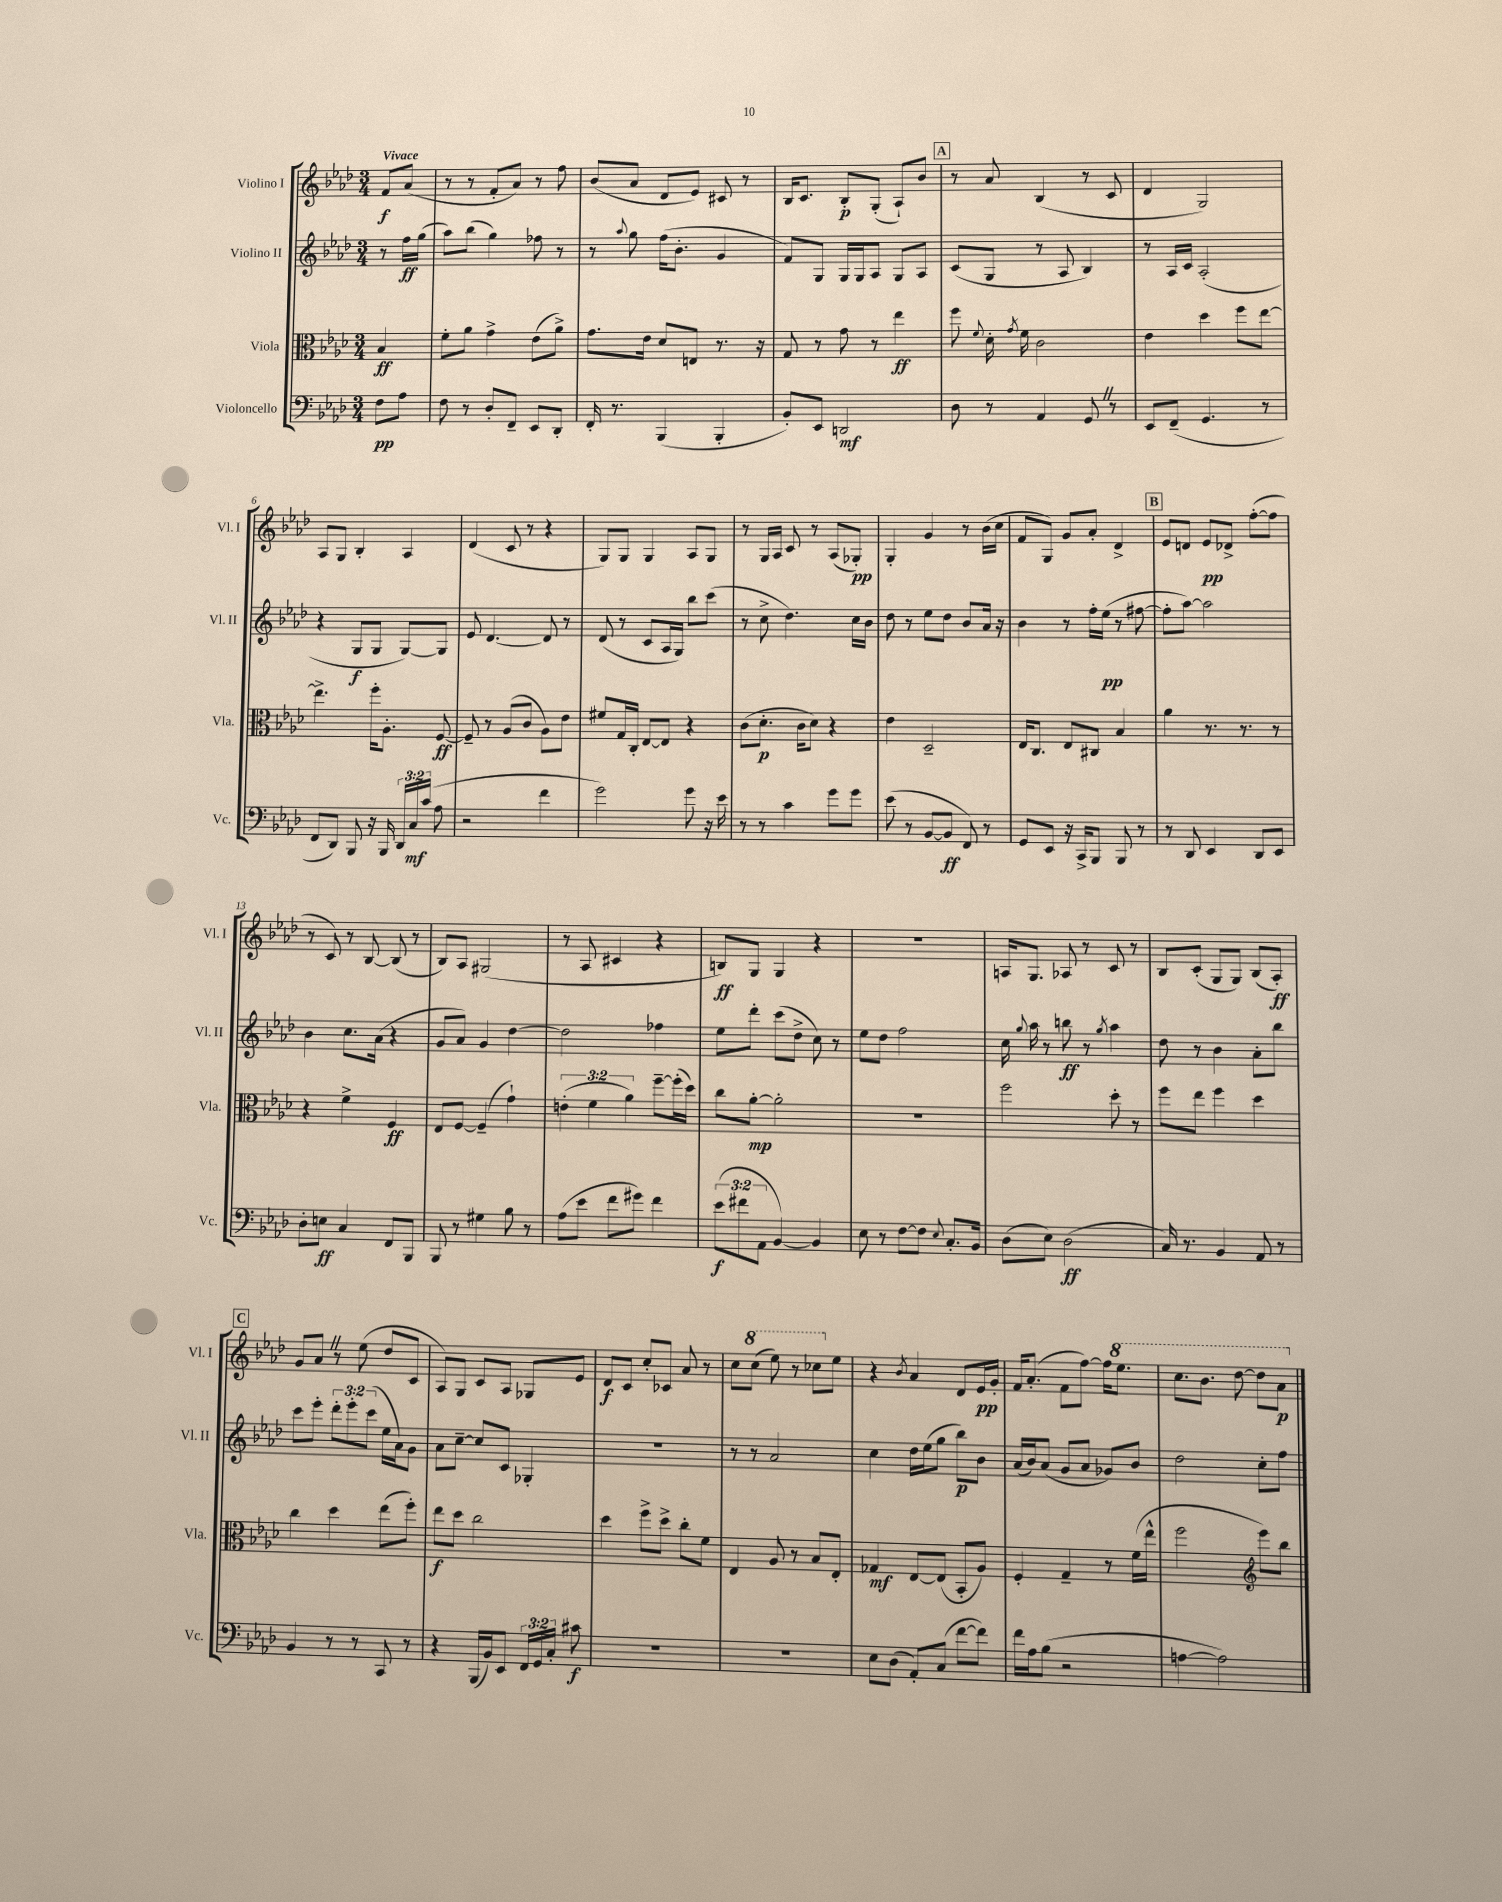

**kern	**dynam	**kern	**dynam	**kern	**dynam	**kern	**dynam
*part4	*part4	*part3	*part3	*part2	*part2	*part1	*part1
*staff4	*staff4	*staff3	*staff3	*staff2	*staff2	*staff1	*staff1
*I"Violoncello	*	*I"Viola	*	*I"Violino II	*	*I"Violino I	*
*I'Vc.	*	*I'Vla.	*	*I'Vl. II	*	*I'Vl. I	*
*clefF4	*	*clefC3	*	*clefG2	*	*clefG2	*
*k[b-e-a-d-]	*	*k[b-e-a-d-]	*	*k[b-e-a-d-]	*	*k[b-e-a-d-]	*
*M3/4	*	*M3/4	*	*M3/4	*	*M3/4	*
=	=	=	=	=	=	=	=
!	!	!	!	!	!	!LO:TX:a:B:t=Vivace	!
8F\L	pp	4B-/	ff	8r	.	8f/L	f
8A-\J	.	.	.	16ff\LL	ff	(8a-/J	.
.	.	.	.	(16gg\JJ	.	.	.
=1	=1	=1	=1	=1	=1	=1	=1
8F\	.	8f'\L	.	8aa-\L)	.	8r	.
8r	.	8a-\J	.	(8bb-\J	.	8r	.
8D-'/L	.	4g^\	.	4gg\)	.	8f'/L	.
8FF~/J	.	.	.	.	.	8a-/J)	.
8EE-/L	.	(8e-\L	.	8ff-X\	.	8r	.
8DD-'/J	.	8a-^\J)	.	8r	.	8ff\	.
=2	=2	=2	=2	=2	=2	=2	=2
16FF'/	.	8.g\L	.	8r	.	(8b-/L	.
8.r	.	.	.	.	.	.	.
.	.	.	.	8qqaa-/	.	.	.
.	.	.	.	8gg\	.	8a-/J	.
.	.	16e-\Jk	.	.	.	.	.
(4BBB-/	.	8d-/L	.	(16ff\KL	.	8d-/L	.
.	.	.	.	8.b-'\J	.	.	.
.	.	8En/J	.	.	.	8e-/J)	.
4BBB-'/	.	8.r	.	4g/	.	8c#X/	.
.	.	.	.	.	.	8r	.
.	.	16r	.	.	.	.	.
=3	=3	=3	=3	=3	=3	=3	=3
8BB-'/L)	.	8G/	.	8f/L)	.	16B-/KL	.
.	.	.	.	.	.	8.c/J	.
8EE-/J	.	8r	.	8G/J	.	.	.
2DDn/	mf	8g\	.	16G/LL	.	8B-'/L	p
.	.	.	.	16G/J	.	.	.
.	.	8r	.	8A-/J	.	(8G'/J	.
.	.	4ee-\	ff	8G/L	.	8A-`/L)	.
.	.	.	.	8A-/J	.	8b-/J	.
!!LO:REH:place=s1:t=A
=4	=4	=4	=4	=4	=4	=4	=4
8D-\	.	8ff\	.	(8c/L	.	8r	.
.	.	8qqf/	.	.	.	.	.
8r	.	16d-'\	.	8G/J	.	8a-/	.
.	.	8qg/	.	.	.	.	.
.	.	16f\	.	.	.	.	.
4AA-/	.	2c\	.	8r	.	(4B-/	.
.	.	.	.	8A-/	.	.	.
8GGZ/	.	.	.	4B-/)	.	8r	.
8r	.	.	.	.	.	8c/	.
=5	=5	=5	=5	=5	=5	=5	=5
8EE-/L	.	4e-\	.	8r	.	4d-/	.
(8FF~/J	.	.	.	16A-/LL	.	.	.
.	.	.	.	16c/JJ	.	.	.
4.GG/	.	4dd-\	.	(2A-'/	.	2G/)	.
.	.	8ff\L	.	.	.	.	.
8r	.	[8ee-\J	.	.	.	.	.
!!LO:LB:g=z
=6	=6	=6	=6	=6	=6	=6	=6
8FF/L	.	4.ee-^\]	.	4r	.	8A-/L	.
8DD-/J)	.	.	.	.	.	8G/J	.
8BBB-/	.	.	.	8G/L	f	4B-'/	.
16r	.	16ff'\KL	.	8G/J	.	.	.
16BBB-/	.	8.A-'\J	.	.	.	.	.
24DD-/LL	.	.	.	[8G/L)	.	4A-/	.
24C/	mf	.	.	.	.	.	.
(24c/JJ	.	.	.	.	.	.	.
8A-\	.	[8F/	ff	8G/J]	.	.	.
=7	=7	=7	=7	=7	=7	=7	=7
2r	.	8F~/]	.	8e-/	.	(4d-/	.
.	.	8r	.	[4.d-/	.	.	.
.	.	(8A-/L	.	.	.	8c/	.
.	.	8c/J	.	.	.	8r	.
4f\	.	8A-\L)	.	8d-/]	.	4r	.
.	.	8e-\J	.	8r	.	.	.
=8	=8	=8	=8	=8	=8	=8	=8
2g\)	.	8f#X/L	.	(8d-/	.	8G/L)	.
.	.	16G/L	.	8r	.	8G/J	.
.	.	16C'/JJ	.	.	.	.	.
.	.	[8E-/L	.	8c/L	.	4G/	.
.	.	8E-/J]	.	16A-/L	.	.	.
.	.	.	.	16G/JJ)	.	.	.
8g\	.	4r	.	8bb-\L	.	8A-/L	.
16r	.	.	.	(8ccc\J	.	8G/J	.
16e-\	.	.	.	.	.	.	.
=9	=9	=9	=9	=9	=9	=9	=9
8r	.	(8c\L	.	8r	.	8r	.
8r	.	8.d-'\J	p	8cc^\	.	16G/LL	.
.	.	.	.	.	.	16A-/JJ	.
4c\	.	.	.	4.dd-\)	.	8c/	.
.	.	16c\KL	.	.	.	.	.
.	.	8d-\J)	.	.	.	8r	.
8g\L	.	4r	.	.	.	(8A-/L	.
8g\J	.	.	.	16cc\LL	.	8G-X'/J)	pp
.	.	.	.	16b-\JJ	.	.	.
=10	=10	=10	=10	=10	=10	=10	=10
(8e-\	.	4e-\	.	8dd-\	.	4G'/	.
8r	.	.	.	8r	.	.	.
[8BB-/L	.	2D-~/	.	8ee-\L	.	4g/	.
8BB-/J]	ff	.	.	8dd-\J	.	.	.
8FF/)	.	.	.	8b-/L	.	8r	.
8r	.	.	.	16a-/Jk	.	(16b-\LL	.
.	.	.	.	16r	.	16cc\JJ	.
=11	=11	=11	=11	=11	=11	=11	=11
8GG/L	.	16E-/KL	.	4b-\	.	8f/L	.
.	.	8.C/J	.	.	.	.	.
8EE-/J	.	.	.	.	.	8G/J)	.
16r	.	8E-/L	.	8r	.	8g/L	.
16CC^/KL	.	.	.	.	.	.	.
8BBB-/J	.	8C#X/J	.	16ff'\LL	.	8a-'/J	.
.	.	.	.	(16ee-\JJ	pp	.	.
8BBB-/	.	4B-/	.	8r	.	4d-^/	.
8r	.	.	.	[8ff#X\	.	.	.
!!LO:REH:place=s1:t=B
=12	=12	=12	=12	=12	=12	=12	=12
8r	.	4a-\	.	8ff#'\L]	.	8e-/L	.
8DD-/	.	.	.	[8aa-\J)	.	8dn/J	.
4EE-/	.	8.r	.	2aa-\]	.	8e-/L	pp
.	.	.	.	.	.	8d-X^/J	.
.	.	8.r	.	.	.	.	.
8DD-/L	.	.	.	.	.	([8ff'\L	.
8EE-/J	.	8r	.	.	.	8ff\J]	.
!!LO:LB:g=z
=13	=13	=13	=13	=13	=13	=13	=13
8D-'\L	.	4r	.	4b-\	.	8r	.
8En\J	ff	.	.	.	.	8c/)	.
4C/	.	4f^\	.	8.cc\L	.	8r	.
.	.	.	.	.	.	[8B-/	.
.	.	.	.	(16a-\Jk	.	.	.
8FF/L	.	4F/	ff	4r	.	(8B-/]	.
8BBB-/J	.	.	.	.	.	8r	.
=14	=14	=14	=14	=14	=14	=14	=14
8BBB-/	.	8E-/L	.	8g/L	.	8B-/L)	.
8r	.	[8F/J	.	8a-/J)	.	8A-/J	.
4G#X\	.	(4F~/]	.	4g/	.	(2G#X/	.
8B-\	.	4g`\)	.	[4dd-\	.	.	.
8r	.	.	.	.	.	.	.
=15	=15	=15	=15	=15	=15	=15	=15
(8A-\L	.	(6en'\	.	2dd-\]	.	8r	.
8e-\J	.	.	.	.	.	8A-/	.
.	.	6f\	.	.	.	.	.
8f\L	.	.	.	.	.	4c#X/	.
.	.	6a-\)	.	.	.	.	.
8g#X\J)	.	.	.	.	.	.	.
4f\	.	[8ff~\L	.	4ff-X\	.	4r	.
.	.	(16ff'\L]	.	.	.	.	.
.	.	16dd-\JJ)	.	.	.	.	.
=16	=16	=16	=16	=16	=16	=16	=16
(12e-\L	f	8cc\L	.	8ee-\L	.	8Bn/L)	ff
12f#X\	.	.	.	.	.	.	.
.	.	[8a-'\J	mp	8ddd-'\J	.	8G/J	.
12AA-\J	.	.	.	.	.	.	.
[4BB-/)	.	2a-'\]	.	(8ccc\L	.	4G/	.
.	.	.	.	8dd-^\J	.	.	.
4BB-/]	.	.	.	8cc\)	.	4r	.
.	.	.	.	8r	.	.	.
=17	=17	=17	=17	=17	=17	=17	=17
8E-\	.	2.r	.	8ee-\L	.	2.r	.
8r	.	.	.	8dd-\J	.	.	.
[8F\L	.	.	.	2ff\	.	.	.
8F\J]	.	.	.	.	.	.	.
8qqE-/	.	.	.	.	.	.	.
8.C'/L	.	.	.	.	.	.	.
16BB-/Jk	.	.	.	.	.	.	.
=18	=18	=18	=18	=18	=18	=18	=18
(8D-\L	.	2ff\	.	16cc\	.	16An/KL	.
.	.	.	.	8qqgg/	.	.	.
.	.	.	.	16aa-\	.	8.G/J	.
8E-\J)	.	.	.	8r	.	.	.
(2D-\	ff	.	.	8bbn\	ff	8A-X/	.
.	.	.	.	8r	.	8r	.
.	.	.	.	8qgg/	.	.	.
.	.	8dd-'\	.	4aa-\	.	8c/	.
.	.	8r	.	.	.	8r	.
=19	=19	=19	=19	=19	=19	=19	=19
16C/)	.	8ff\L	.	8dd-\	.	8B-/L	.
8.r	.	.	.	.	.	.	.
.	.	8ee-\J	.	8r	.	(8c'/J	.
4BB-/	.	4ff\	.	4b-\	.	8G/L	.
.	.	.	.	.	.	8G/J)	.
8AA-/	.	4dd-\	.	8a-'\L	.	(8B-/L	.
8r	.	.	.	8bb-\J	.	8A-'/J)	ff
!!LO:LB:g=z
!!LO:REH:place=s1:t=C
=20	=20	=20	=20	=20	=20	=20	=20
4BB-/	.	4cc\	.	8ccc\L	.	8g/L	.
.	.	.	.	8eee-'\J	.	8a-Z/J	.
8r	.	4dd-\	.	12ddd-'\L	.	8r	.
.	.	.	.	12eee-'\	.	.	.
8r	.	.	.	.	.	(8ee-\	.
.	.	.	.	(12ccc\J	.	.	.
8CC/	.	(8ee-\L	.	16ee-\LL	.	8dd-/L	.
.	.	.	.	16a-\J)	.	.	.
8r	.	8ff'\J)	.	8g\J	.	8c/J	.
=21	=21	=21	=21	=21	=21	=21	=21
4r	.	8ee-\L	f	8a-\L	.	8A-/L)	.
.	.	8dd-\J	.	[8cc~\J	.	8G/J	.
(16BBB-/LL	.	2cc\	.	8cc/L]	.	8c/L	.
16BB-/J)	.	.	.	.	.	.	.
8EE-/J	.	.	.	8c/J	.	8A-/J	.
24FF/LL	.	.	.	4G-X'/	.	8G-X/L	.
24GG/	.	.	.	.	.	.	.
24C'/JJ	.	.	.	.	.	.	.
8c#X\	f	.	.	.	.	8e-/J	.
=22	=22	=22	=22	=22	=22	=22	=22
2.r	.	4dd-\	.	2.r	.	8d-/L	f
.	.	.	.	.	.	8c/J	.
.	.	8ff^\L	.	.	.	8cc'/L	.
.	.	8dd-^\J	.	.	.	8c-X/J	.
.	.	8cc'\L	.	.	.	8a-/	.
.	.	8f\J	.	.	.	8r	.
=23	=23	=23	=23	=23	=23	=23	=23
2.r	.	4E-/	.	8r	.	8cc\L	.
*	*	*	*	*	*	*8va	*
.	.	.	.	8r	.	(8ccc\J	.
.	.	8A-/	.	2a-/	.	8eee-\)	.
.	.	8r	.	.	.	8r	.
.	.	8B-/L	.	.	.	8ccc-X\L	.
*	*	*	*	*	*	*X8va	*
.	.	8E-'/J	.	.	.	8ee-\J	.
=24	=24	=24	=24	=24	=24	=24	=24
8E-\L	.	4G-X/	mf	4cc\	.	4r	.
(8D-\J	.	.	.	.	.	.	.
.	.	.	.	.	.	8qb-/	.
8AA-'/L)	.	[8E-/L	.	16dd-\LL	.	4a-/	.
.	.	.	.	(16ee-\J	.	.	.
(8C/J	.	(8E-/J]	.	8gg\J	.	.	.
[8f\L	.	8BB-'/L	.	8bb-\L)	p	8d-/L	.
8f\J])	.	8A-/J)	.	8b-\J	.	16e-/L	pp
.	.	.	.	.	.	16g'/JJ	.
=25	=25	=25	=25	=25	=25	=25	=25
16f\LL	.	4F'/	.	(16a-/LL	.	16f/KL	.
16A-\J	.	.	.	16b-/J)	.	(8.a-'/J	.
(8B-\J	.	.	.	(8a-/J	.	.	.
2r	.	4G~/	.	8g/L	.	8f\L	.
.	.	.	.	8a-/J	.	[8ff\J)	.
.	.	8r	.	8g-X/L)	.	16ff\KL]	.
*	*	*	*	*	*	*8va	*
.	.	.	.	.	.	8.eee-\J	.
.	.	(16f\LL	.	8b-/J	.	.	.
.	.	16ee-^^\JJ	.	.	.	.	.
=26	=26	=26	=26	=26	=26	=26	=26
[4An\	.	2ff\	.	2dd-\	.	8.ccc\L	.
.	.	.	.	.	.	8.bb-\J	.
2A\])	.	.	.	.	.	.	.
.	.	.	.	.	.	[8ddd-\	.
*	*	*clefG2	*	*	*	*	*
.	.	8eee-\L)	.	8cc'\L	.	8ddd-\L]	.
.	.	8bb-\J	.	8ff\J	.	8aa-\J	p
*	*	*	*	*	*	*X8va	*
==	==	==	==	==	==	==	==
*-	*-	*-	*-	*-	*-	*-	*-
